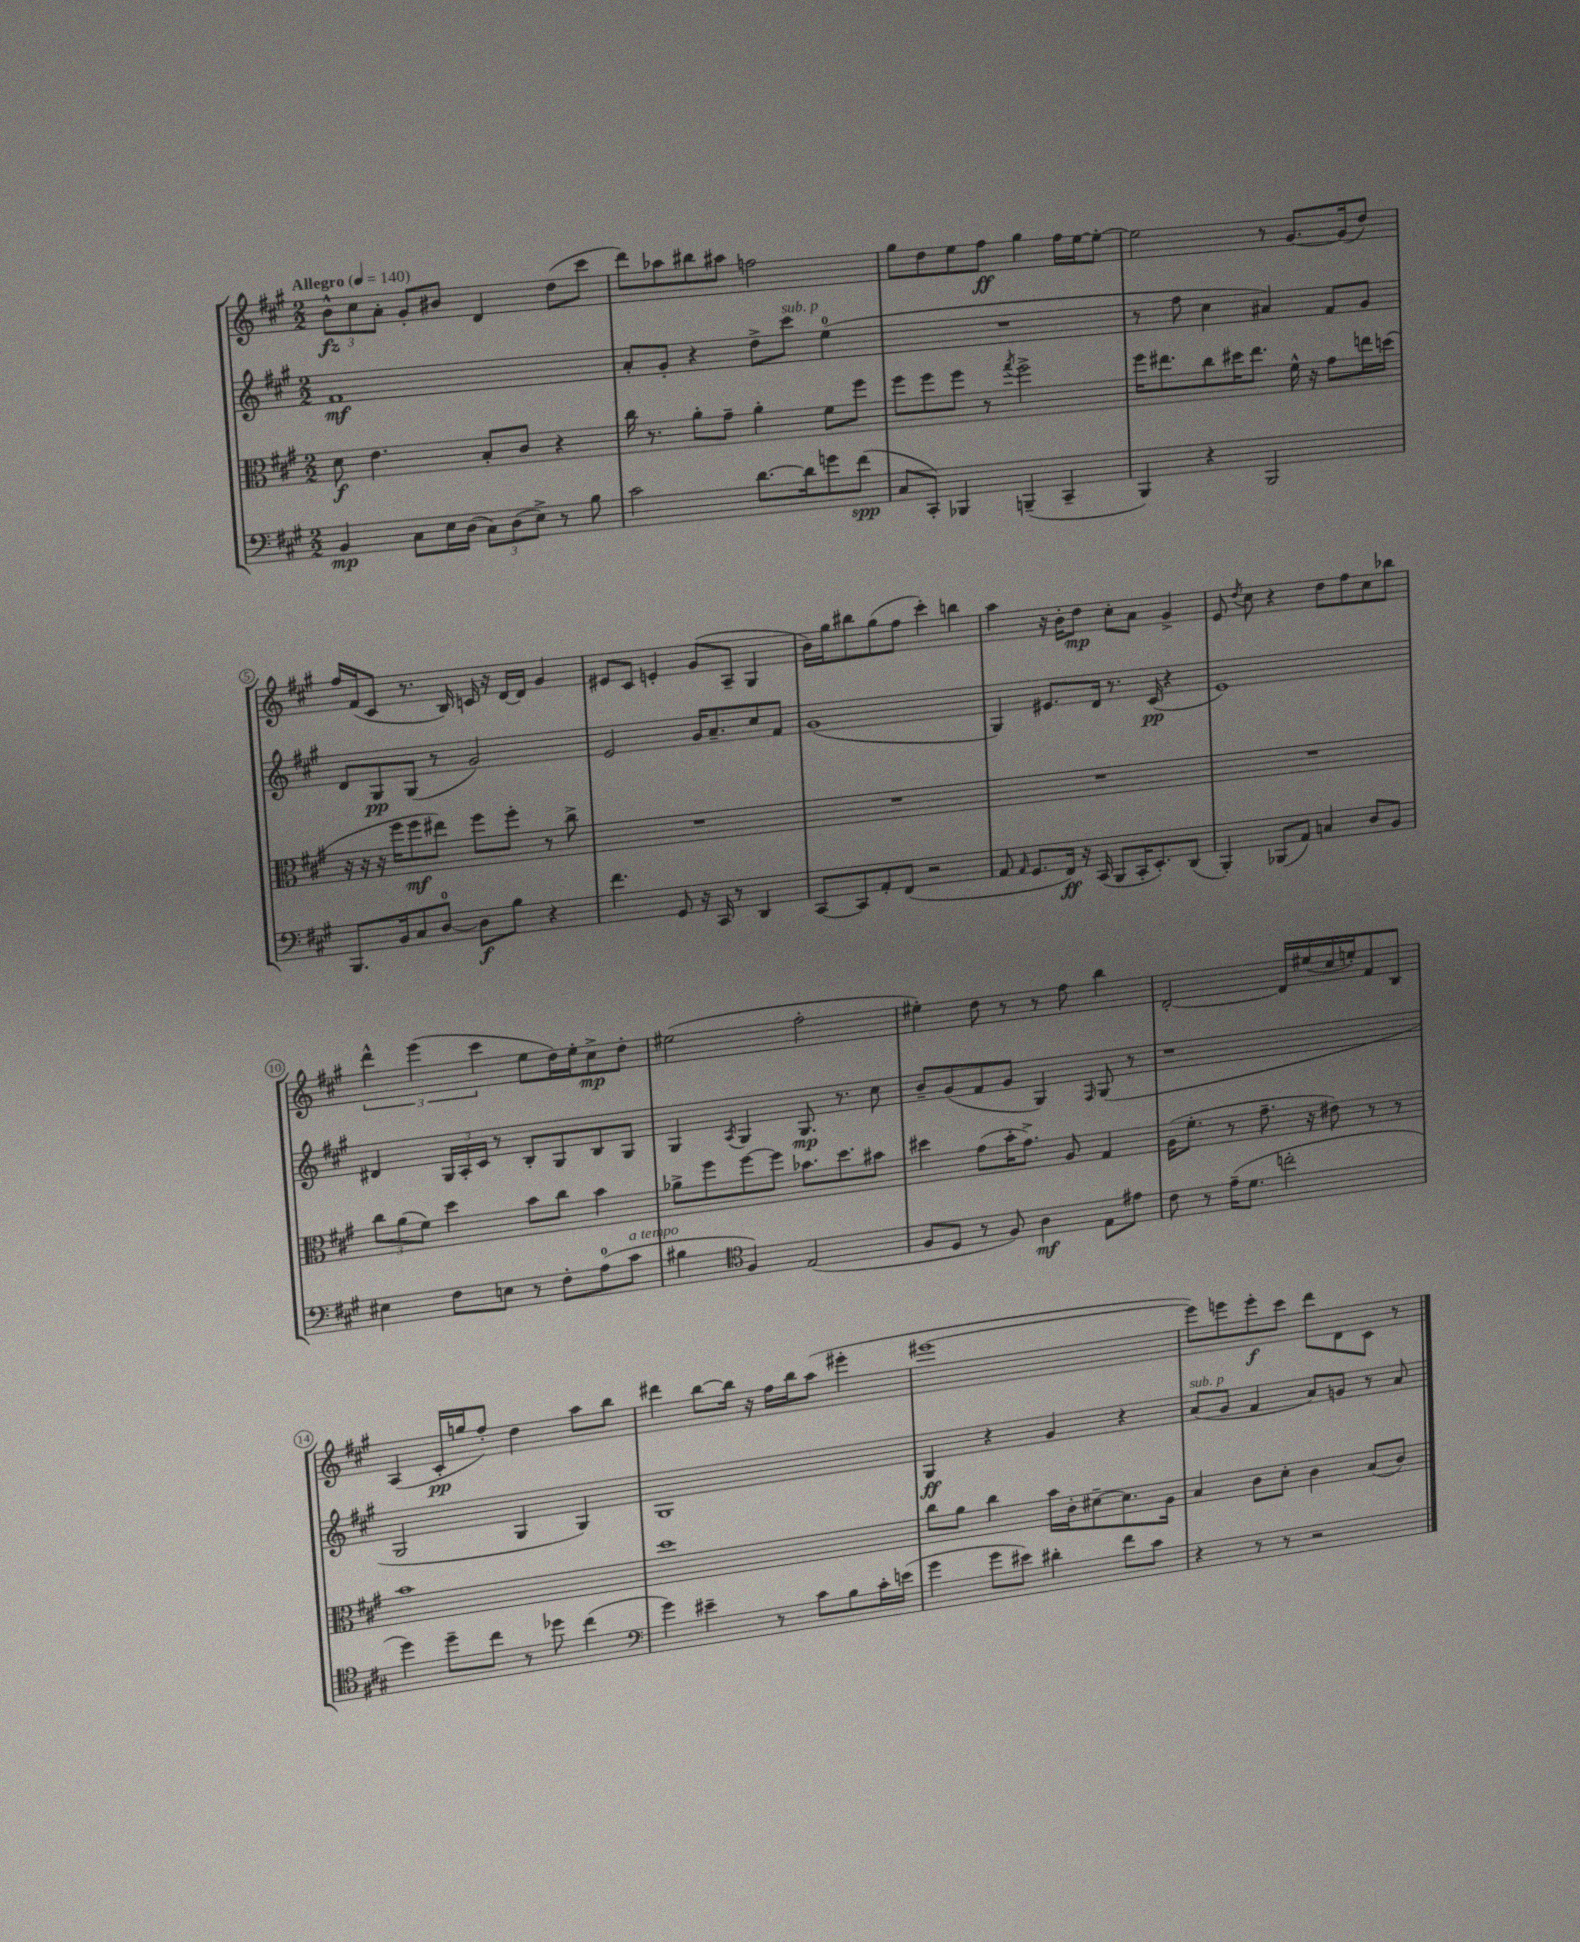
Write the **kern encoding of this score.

**kern	**kern	**kern	**kern
*staff4	*staff3	*staff2	*staff1
*clefF4	*clefC3	*clefG2	*clefG2
*k[f#c#g#]	*k[f#c#g#]	*k[f#c#g#]	*k[f#c#g#]
*M2/2	*M2/2	*M2/2	*M2/2
*MM140	*MM140	*MM140	*MM140
4BB/	8d\	1f#	12b^^\L
.	.	.	12cc#\
.	4.e\	.	.
.	.	.	12a'\J
8C#\L	.	.	8g#'/L
16E\L	.	.	8b#/J
(16D\JJ	.	.	.
12C#\L)	8B'/L	.	4d/
(12D\	.	.	.
.	8c#/J	.	.
12E^\J)	.	.	.
8r	4r	.	(8dd\L
8B\	.	.	8ccc#\J
=	=	=	=
2c#\	16cc#\	8a'/L	8ddd\L)
.	8.r	.	.
.	.	8g#'/J	8aa-\
.	8a'\L	4r	8bb#\
.	8g#~\J	.	8aa#\J
[8.d\L	4a'\	8dd^\L	2ff\
.	.	8ccc#\J	.
16d\]k	.	.	.
8g\	8f#\L	(4ee\	.
(8f#\J	8ff#\J	.	.
=	=	=	=
8C#/L	8ff#\L	1r	8gg#\L
8CC#'/J)	8ff#\	.	8dd\
4BBB-/	8ff#\J	.	8ee\
.	8r	.	8ff#\J
.	8qgg#/	.	.
(4BBB~/	2ff#^\	.	4gg#\
4CC#~/	.	.	16ff#\LL
.	.	.	[16ee\J
.	.	.	8ee'\_J
=	=	=	=
4BBB/)	16ff#\LK	8r	2ee\]
.	8.ee#\	.	.
.	.	8ff#\	.
4r	8cc#\	4cc#\	.
.	16dd#\K	.	.
.	8.ee#\J	.	.
2BBB/	.	4a#/)	8r
.	16f#^^\	.	[8.g#/L
.	16r	.	.
.	8g#\L	8f#/L	.
.	.	.	(16g#/]k
.	16ee\L	8g#/J	8dd/J)
.	(16dd\JJ	.	.
=	=	=	=
8.BBB/L	16r	8d/L	16ff#/LL
.	16r	.	(16f#/J
.	16r	8G#/	8c#/J
16BB/k	16ff#\LK	.	.
8C#/	8ff#\	(8G#/J	8.r
[8D/J	8ee#\J)	8r	.
.	.	.	16B/)
8D\]L	8ff#\L	2g#/)	16c/
.	.	.	16r
8B\J	8ff#'\J	.	[16d/LL
.	.	.	16d/]JJ
4r	8r	.	4g#/
.	8cc#^\	.	.
=	=	=	=
4.f#\	1r	2e/	8e#/L
.	.	.	8c#/J
.	.	.	4e'/
8GG#/	.	.	.
16r	.	16g#/LK	(8g#/L
16CC#/	.	8.a~/	.
8r	.	.	8A~/J
4DD/	.	8cc#/	4G#/
.	.	8f#/J	.
=	=	=	=
[8CC#/L	1r	(1g#	16b\LL)
.	.	.	16gg#\J
8CC#/]	.	.	8bb#\
8AA'/	.	.	(8gg#\
(8FF#/J	.	.	8ff#\J
2r	.	.	4ccc#'\)
.	.	.	4bb\
=	=	=	=
8AA/	1r	4G#/)	4aa\
16qqAA/	.	.	.
8.GG#/L	.	.	.
.	.	8.e#/L	16r
16FF#/Jk)	.	.	16b'\LK
16r	.	.	8dd\J
(16CC#/	.	16d/Jk	.
8BBB/L	.	8.r	8cc#'\L
16CC#'/K	.	.	8a\J
8.EE'/)	.	(16c#/	.
.	.	4r	4g#^/
(8DD/J	.	.	.
=	=	=	=
4BBB'/)	1r	1e)	8e/
.	.	.	8qdd/
.	.	.	8cc#\
(8BBB-/L	.	.	4r
8AA/J)	.	.	.
4C/	.	.	8dd\L
.	.	.	8ff#\
8D/L	.	.	8cc#\
8BB/J	.	.	8bb-\J
=	=	=	=
4E#\	12cc#\L	4d#/	6ddd^^\
.	(12a\	.	.
.	12f#\J)	.	(6eee\
8F#\L	4dd\	24G#/LL	.
.	.	24A'/	.
.	.	24c#/JJ	6ccc#\
8E\J	.	8r	.
8r	8b\L	8B'/L	8ee\L
8F#'\L	8cc#\J	8G#/	16dd\L)
.	.	.	16ee'\J
(8A\	4b\	8B/	8cc#^\
8c#\J	.	8G#/J	8dd'\J
=	=	=	=
4B#\	8a-^\L	4G#/	(2ee#\
.	8ff#\	.	.
*clefC4	*	*	*
.	.	8qA/	.
4F#/)	[8ff#\	4G#/	.
.	8ff#\]J	.	.
(2E/	8.b-\L	8.G#/	2ff#'\
.	8.dd\	8.r	.
.	8b#\J	8cc#\	.
=	=	=	=
8F#/L	4dd#\	8b~/L	4ee#'\)
8D/J	.	(8g#/	.
8r	(8g#\L	8f#/	8dd\
8F#/)	16b'\K	8g#/J	8r
.	8.g#^\J)	.	.
4A\	.	4G#/)	8r
.	8A/	.	8ff#\
.	.	16qqF#/	.
8E\L	4G#/	(8G#/	4bb\
8e#\J	.	8r	.
=	=	=	=
8c#\	(16A\LK	1r	[2d'/
.	8.f#'\J	.	.
8r	.	.	.
(16e~\LK	8r	.	.
8.d\J	.	.	.
.	8.g#~\	.	.
2cc'\	.	.	16d/]LL
.	16r	.	(16ee#/
.	8e#\)	.	16cc#/
.	.	.	16ee'/J)
.	8r	.	8f#/
.	8r	.	8B/J
=	=	=	=
4dd\)	1b	2G#/	(4A/
8dd~\L	.	.	16c#'/LL
.	.	.	16gg/J
8cc#\J	.	.	8ff#'/J)
8r	.	4G#/	4dd\
8dd-\	.	.	.
(4cc#\	.	4G#/)	8aa\L
.	.	.	8bb\J
=	=	=	=
*clefF4	*	*	*
4g#\)	1dd	1G#	4ddd#\
4e#~\	.	.	[8bb\L
.	.	.	16bb\]Jk
.	.	.	16r
8r	.	.	16ff#\LL
.	.	.	16bb\J
8c#\L	.	.	(8aa\J
8B\	.	.	4eee#'\
16c#'\L	.	.	.
(16e\JJ	.	.	.
=	=	=	=
4g#\	8cc#\L	4G#/	[1eee#
.	8a\J	.	.
8g#\L	4cc#\	4r	.
8e#\J)	.	.	.
4d#'\	16b\LL	4g#/	.
.	16c#'\J	.	.
.	[8d#~\	.	.
8f#\L	8.d#\]	4r	.
8c#\J	.	.	.
.	16A\Jk	.	.
=	=	=	=
4r	4B/	(8a/L	8eee#\]L)
.	.	8g#/J	8eee\
8r	8c#\L	4f#/	8eee'\
8r	8d'\J	.	8ccc#\J
2r	4c#\	8a/L)	8ddd\L
.	.	8g/J	8d\
.	(8B/L	8r	8c#\J
.	8c#/J)	8a/	8r
==	==	==	==
*-	*-	*-	*-
